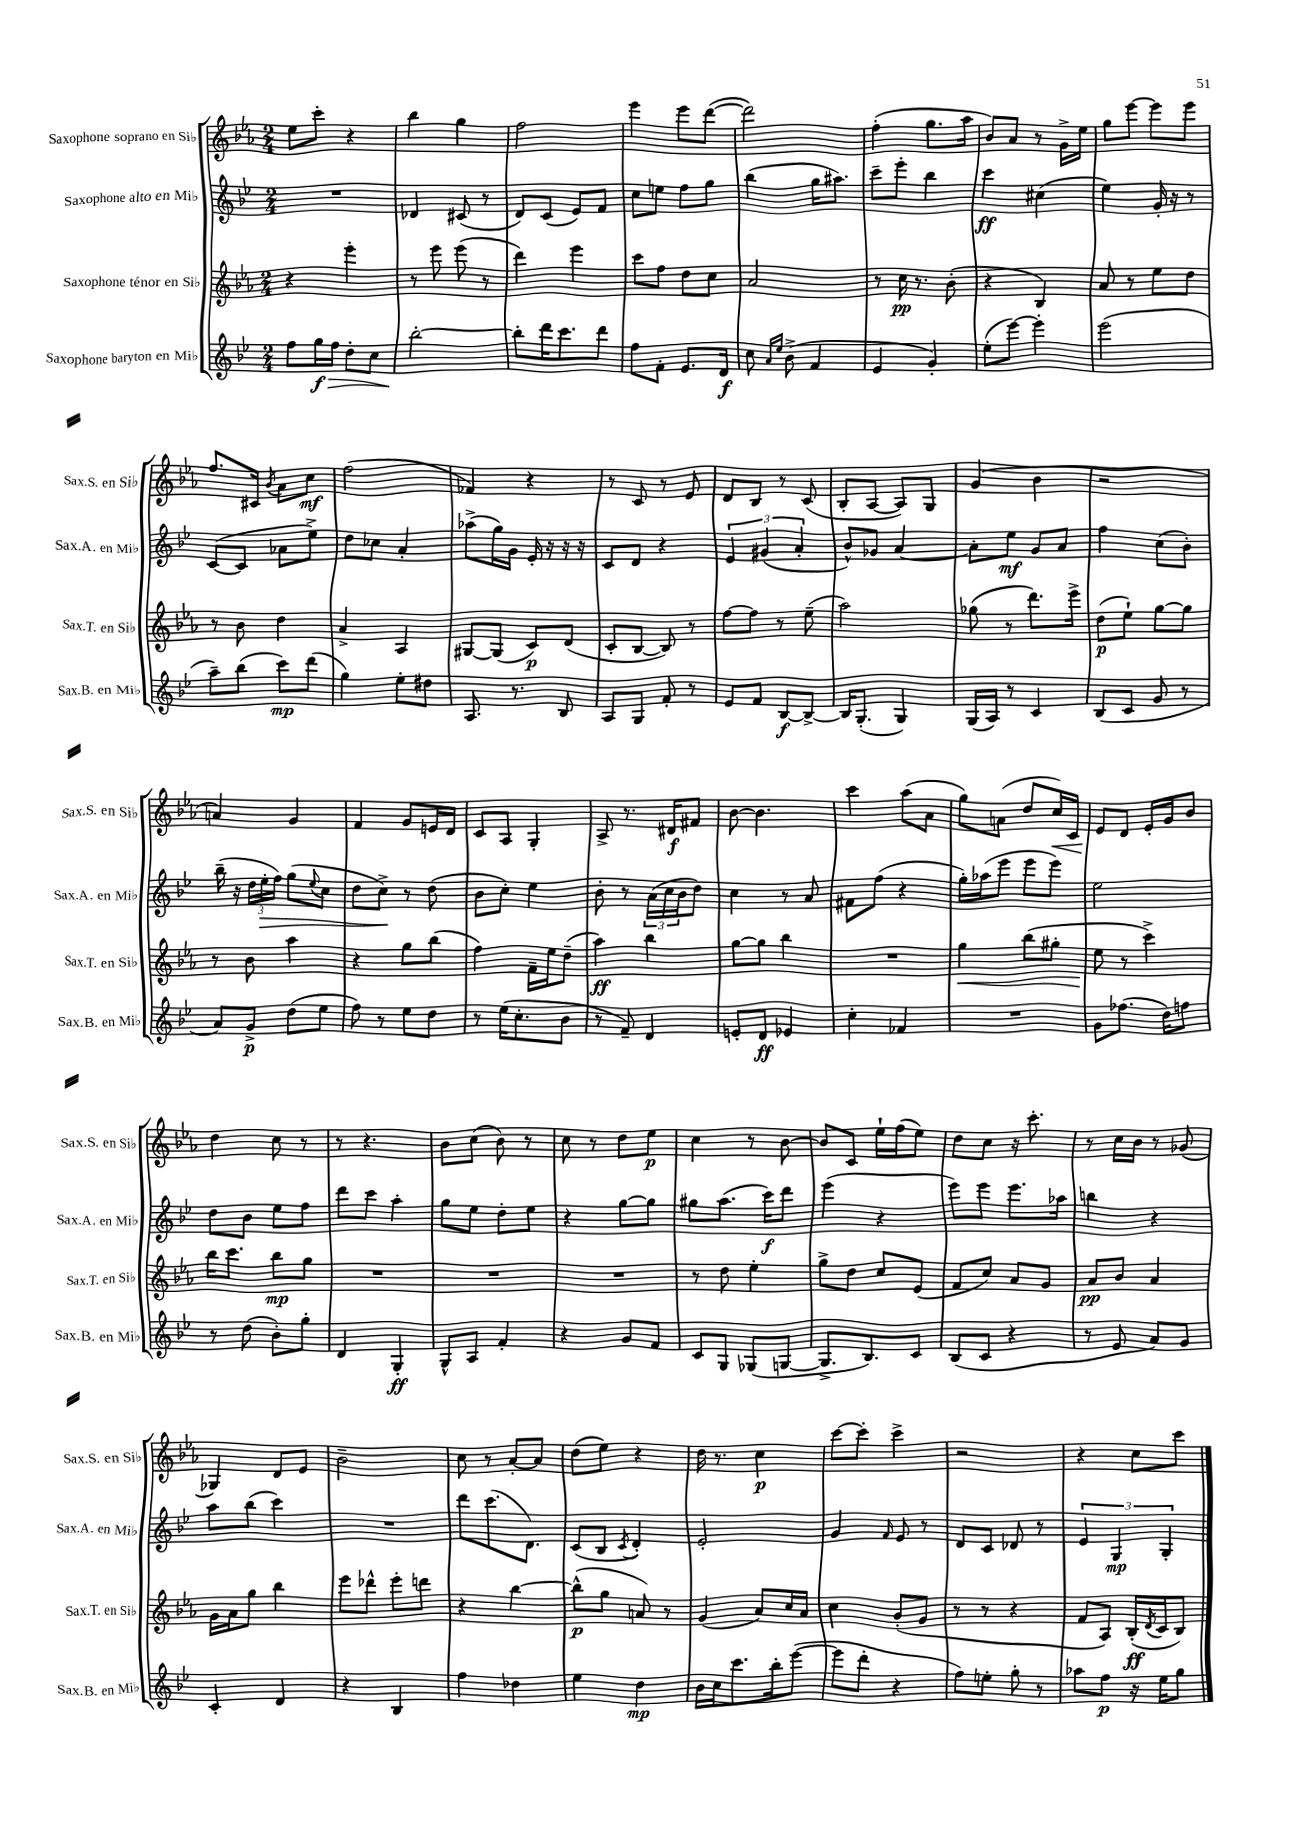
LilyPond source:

<<
\new StaffGroup <<
\new Staff = "s0" \with { instrumentName = "Saxophone soprano en Sib" shortInstrumentName = "Sax.S. en Sib" } {
    \clef treble \key ees \major \numericTimeSignature \time 2/4
    ees''8 c'''8-. r4 |
    bes''4 g''4 |
    f''2 |
    ees'''4 ees'''8 d'''8~( |
    d'''2) |
    f''4-.( g''8. aes''16 |
    bes'8) aes'8 r8 g'16-> ees''16 |
    g''8 ees'''8~ ees'''8 ees'''8 |
    f''8. cis'16 \acciaccatura { bes'8 } aes'8 c''8\mf |
    f''2( |
    fes'4) r4 |
    r8 c'8 r8 ees'8 |
    d'8 bes8 r8 c'8( |
    bes8-. aes8~ aes8) g8 |
    g'4( bes'4 |
    r2 |
    a'4) g'4 |
    f'4 g'8 e'16 d'16 |
    c'8 aes8 g4-. |
    aes8-> r8. dis'16\f fis'8 |
    bes'8~ bes'4. |
    c'''4 aes''8( aes'8 |
    g''8) a'8( d''8 c''16\<) c'16 |
    ees'8\! d'8 ees'16-. g'16 bes'8 |
    d''4 c''8 r8 |
    r8 r4. |
    bes'8 c''8( bes'8) r8 |
    c''8 r8 d''8 ees''8\p |
    c''4 r8 bes'8~ |
    bes'8 c'8 ees''16-! f''16( ees''8) |
    d''8 c''8 r16 c'''8.-. |
    r8 c''16 bes'16 r8 ges'8( |
    ges4) d'8 ees'8 |
    bes'2-- |
    c''8 r8 aes'8~-. aes'8 |
    d''8( ees''8) r4 |
    d''16 r8. c''4\p |
    c'''8~ c'''8-. c'''4-> |
    r2 |
    r4 c''8 c'''8 \bar "|." |
}
\new Staff = "s1" \with { instrumentName = "Saxophone alto en Mib" shortInstrumentName = "Sax.A. en Mib" } {
    \clef treble \key bes \major \numericTimeSignature \time 2/4
    R2 |
    des'4 cis'8( r8 |
    d'8) c'8( ees'8) f'8 |
    c''8 e''8 f''8 g''8 |
    bes''4( g''16 ais''8.) |
    c'''8-- ees'''8-. bes''4 |
    c'''4\ff cis''4( |
    ees''4) g'16-. r16 r8 |
    c'8~( c'8 aes'8 ees''8->) |
    d''8 ces''8 a'4-. |
    aes''8->( g''16) g'16 ees'16-. r16 r16 r16 |
    c'8 d'8 r4 |
    \tuplet 3/2 { ees'4 gis'4( a'4-. } |
    bes'8-^) ges'8 a'4~ |
    a'8-. ees''8\mf g'8 a'8 |
    f''4 c''8( bes'8-.) |
    bes''16--( r16 \tuplet 3/2 { d''16 ees''16-.\> f''16) } g''8( \appoggiatura { ees''8 } c''8 |
    d''8 c''8->\!) r8 d''8( |
    bes'8 c''8-.) ees''4 |
    bes'8-. r8 \tuplet 3/2 { a'16( c''16 bes'16 } d''8) |
    c''4 r8 a'8 |
    fis'8 f''8( r4 |
    g''16-.) aes''16( ees'''8 ees'''8 ees'''8) |
    ees''2 |
    d''8 bes'8 ees''8 f''8 |
    d'''8 c'''8 a''4-. |
    g''8 ees''8 d''8-. ees''8 |
    r4 g''8~ g''8 |
    gis''8 a''8.( c'''16\f) d'''8 |
    ees'''4( r4 |
    ees'''8) ees'''8 ees'''8. aes''16 |
    b''4 r4 |
    a''8 bes''8( c'''4) |
    R2 |
    d'''8 c'''8.( d'8.) |
    c'8( bes8 \acciaccatura { c'8 } d'4-.) |
    ees'2-. |
    g'4 \grace { f'16 } ees'8 r8 |
    d'8 c'8 des'8 r8 |
    \tuplet 3/2 { ees'4 g4\mp g4-. } \bar "|." |
}
\new Staff = "s2" \with { instrumentName = "Saxophone ténor en Sib" shortInstrumentName = "Sax.T. en Sib" } {
    \clef treble \key ees \major \numericTimeSignature \time 2/4
    r4 ees'''4-. |
    r8 ees'''8 ees'''8( r8 |
    d'''4) ees'''4 |
    c'''8 f''8 d''8 c''8 |
    aes'2 |
    r8 c''16\pp r8. bes'8-.( |
    r4 bes4) |
    aes'8 r8 ees''8 d''8 |
    r8 bes'8 d''4 |
    aes'4-> aes4 |
    gis8~ gis8( c'8\p) d'8( |
    c'8-. bes8~ bes8) r8 |
    f''8~ f''8 r8 ees''8--( |
    aes''2) |
    ges''8( r8 d'''8.) ees'''16-> |
    d''8\p( ees''8-!) g''8~ g''8 |
    r8 bes'8 aes''4 |
    r4 g''8 bes''8( |
    f''4) f'16-- ees''16 d''8--( |
    aes''4\ff) bes''4 |
    g''8~ g''8 bes''4 |
    R2 |
    g''4\< bes''8( gis''8-. |
    ees''8\! r8 c'''4->) |
    bes''16 c'''8. bes''8\mp g''8 |
    R2 |
    R2 |
    R2 |
    r8 d''8 ees''4-. |
    g''8-> d''8 c''8 ees'8( |
    f'8 c''8) aes'8 g'8 |
    aes'8\pp bes'8 aes'4 |
    g'16 aes'16 g''8 bes''4 |
    ees'''8 des'''8-^ ees'''8-. d'''8 |
    r4 bes''4~ |
    bes''8-^\p( g''8 a'8) r8 |
    g'4( aes'8) c''16 aes'16 |
    c''4 bes'8-.( g'8 |
    r8 r8 r4 |
    f'8 aes8) bes16-.\ff( \acciaccatura { d'8 } c'16 bes8) \bar "|." |
}
\new Staff = "s3" \with { instrumentName = "Saxophone baryton en Mib" shortInstrumentName = "Sax.B. en Mib" } {
    \clef treble \key bes \major \numericTimeSignature \time 2/4
    f''8 g''16\f\> f''16 d''8-. c''8 |
    bes''2~-.\! |
    bes''8-. d'''16 c'''8. d'''8 |
    f''8 f'8-. ees'8. d'16\f |
    c''8 \grace { a'16 ees''16 } bes'8->( f'4 |
    ees'4 g'4-.) |
    ees''8-.( ees'''8~) ees'''4-. |
    ees'''2( |
    a''8--) bes''8( c'''8\mp) d'''8( |
    g''4) ees''8-. dis''8 |
    a8. r8. bes8 |
    a8 g8 f'8-. r8 |
    ees'8 f'8 bes8~\f bes8~-> |
    bes16 g8.-.( g4) |
    g16( a16) r8 c'4 |
    bes8( c'8 g'8 r8 |
    a'8) g'8->\p d''8( ees''8 |
    f''8) r8 ees''8 d''8 |
    r8 ees''16( c''8.-. bes'8 |
    r8 f'8--) d'4 |
    e'8-. d'8\ff ees'4 |
    c''4-. fes'4 |
    R2 |
    g'8 fes''8.( d''16) f''8 |
    r8 d''8( bes'8-.) g''8-. |
    d'4 g4-.\ff |
    g8-^ a8 f'4-. |
    r4 g'8 f'8 |
    c'8 g8 ges8( g8~ |
    g8.-> bes8.) c'8 |
    bes8( c'8 r4 |
    r8 ees'8 a'8) g'8 |
    c'4-. d'4 |
    r4 bes4 |
    f''4 des''4 |
    ees''4 d''4\mp |
    bes'16 c''16 c'''8. bes''16-. ees'''8~( |
    ees'''8 d'''8-. r4 |
    f''8) e''8-. g''8-. r8 |
    aes''8 f''8\p r16 ees''16 g''8 \bar "|." |
}
>>
>>
\layout { \context { \Score \remove "Bar_number_engraver" } }
